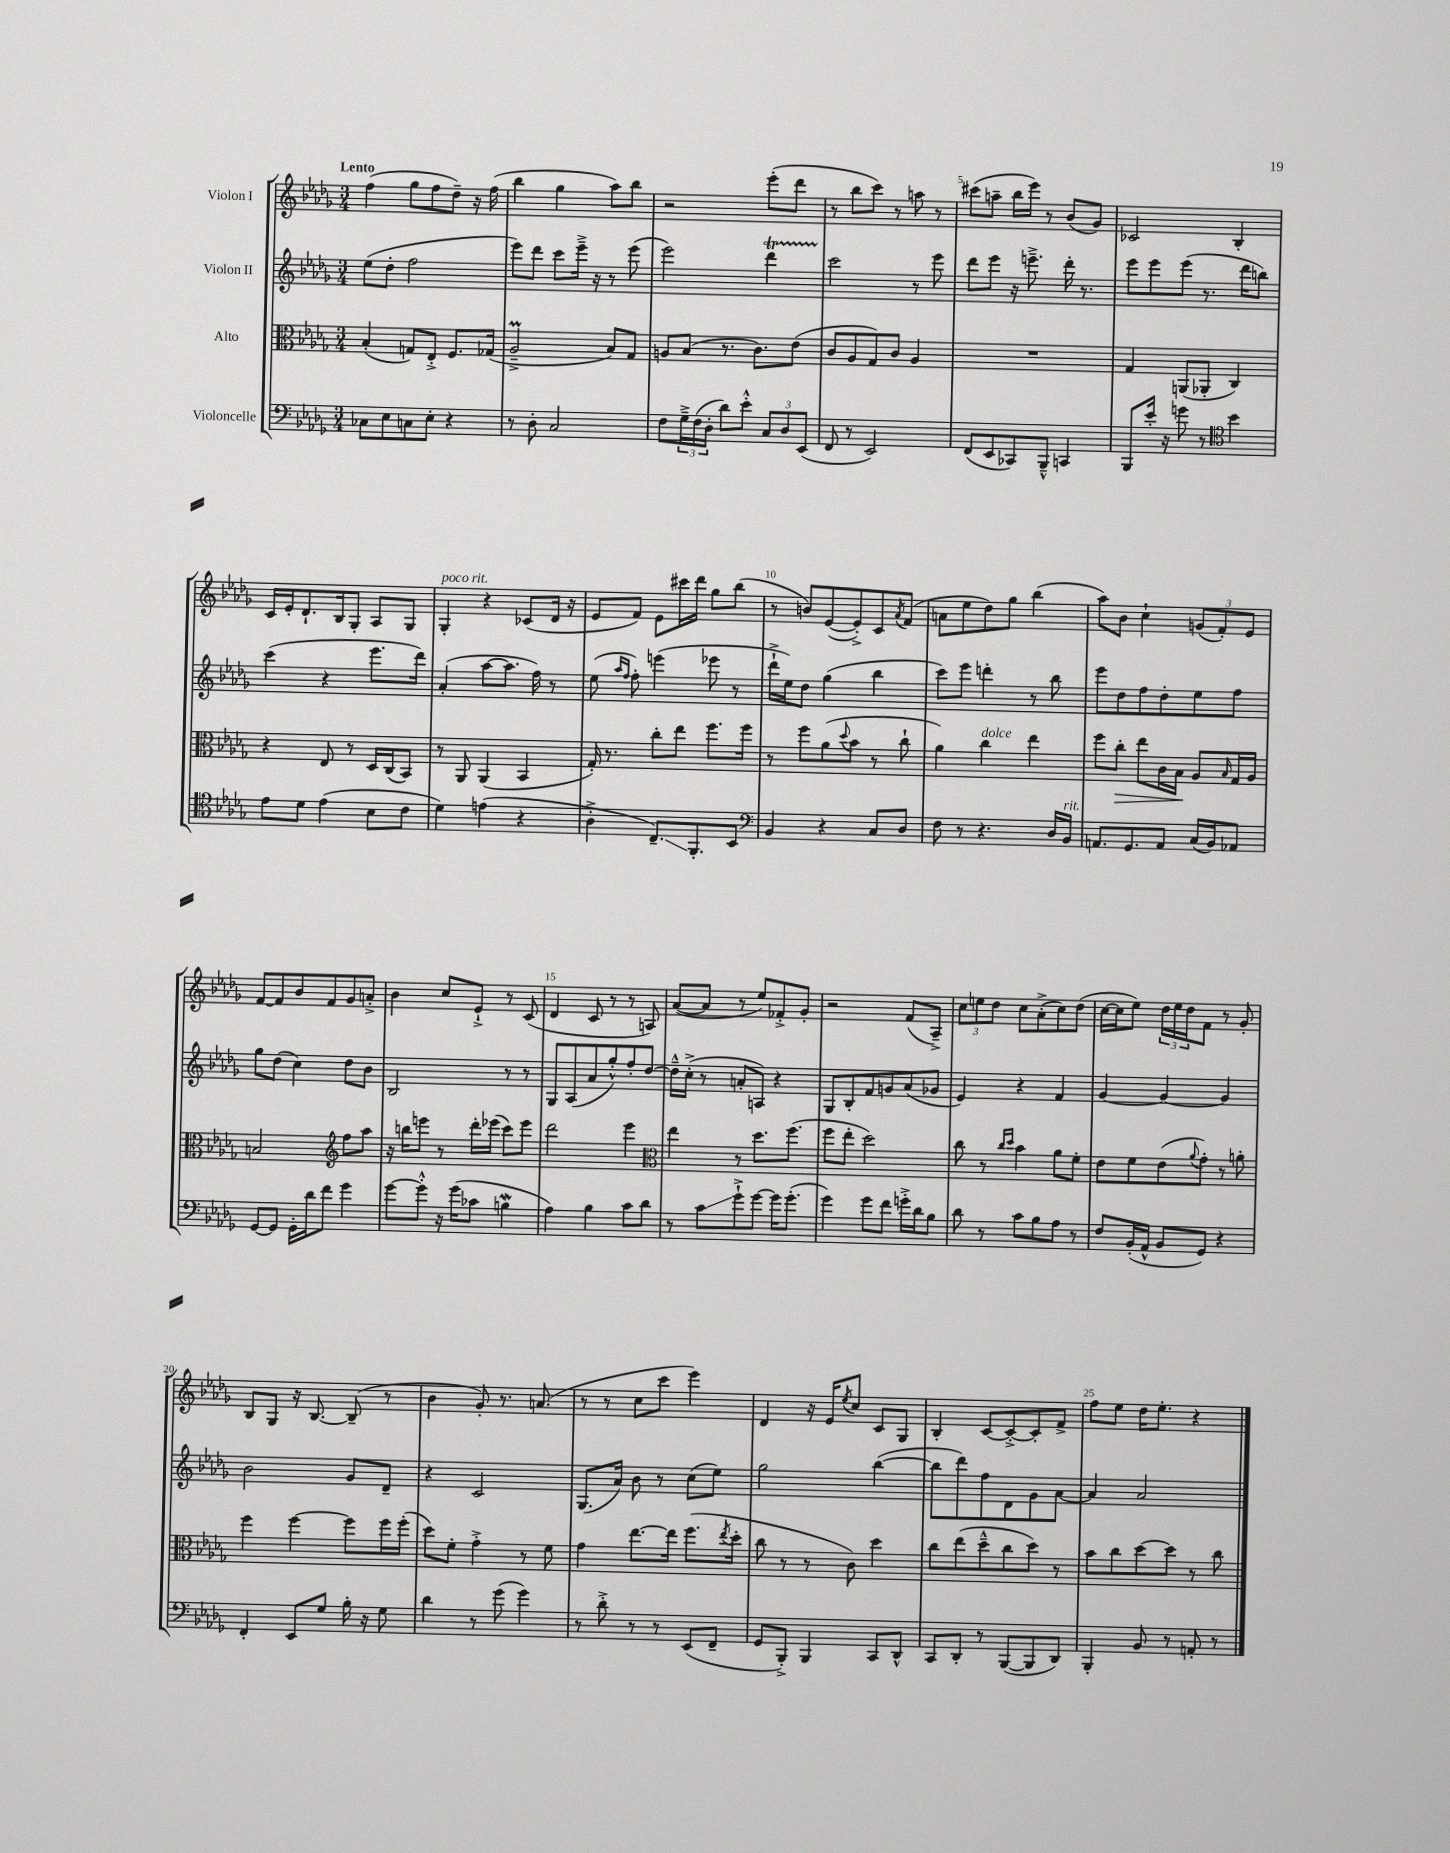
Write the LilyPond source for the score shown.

<<
\new StaffGroup <<
\new Staff = "s0" \with { instrumentName = "Violon I" } {
    \clef treble \key des \major \numericTimeSignature \time 3/4 \tempo "Lento"
    f''4( ges''8 f''8 des''8--) r16 f''16( |
    bes''4 ges''4 aes''8) bes''8 |
    r2 ees'''8-.( des'''8 |
    r8 bes''8 c'''8) r8 a''8 r8 |
    cis'''8( a''8-- bes''16 ees'''16) r8 bes'8( ges'8) |
    ces'2 bes4-. |
    c'16 ees'16-. des'8.-! bes16 ges8-. aes8 ges8 |
    ges4-.^\markup { \italic "poco rit." } r4 ces'8( des'16 r16 |
    ees'8 f'8) ees'8 cis'''16 des'''16 ges''8 bes''8( |
    r8 b'8) ees'8~( ees'8-.->) c'8 \acciaccatura { aes'8 } f'8( |
    a'8 ees''8 des''8) ges''8 bes''4( |
    aes''8) bes'8 c''4-! \tuplet 3/2 { g'8( f'8-.) ees'8 } |
    f'8~ f'8 bes'8 f'8 ges'8 a'8-.-> |
    bes'4 c''8 ees'8-!-> r8 c'8( |
    des'4 c'8 r8 r8 a8) |
    aes'8~( aes'8 r8 ees''8) fes'8-.-> ges'8-. |
    r2 f'8( aes8--->) |
    \tuplet 3/2 { c''8 e''8 des''8 } c''8 aes'8-.->( c''8) des''8( |
    c''16~ c''16 ees''8) \tuplet 3/2 { des''16 ees''16 des''16 } f'8 r8 ges'8-. |
    bes8 ges8 r16 bes8.~ bes8--( r8 |
    bes'4 ges'8-.) r8. a'8.( |
    r8 r8 c''8 c'''8 ees'''4) |
    des'4 r16 ees'16 \acciaccatura { ees''8 } c''8 c'8 ges8 |
    bes4-. c'8~ c'8~-.-> c'8-. f'8-> |
    f''8 ees''8 des''16 ees''8.-. r4 \bar "|." |
}
\new Staff = "s1" \with { instrumentName = "Violon II" } {
    \clef treble \key des \major \numericTimeSignature \time 3/4
    ees''8( des''8-. f''2 |
    ees'''8) des'''8 c'''8 ees'''16---> r16 r8 ees'''8( |
    ees'''2) des'''4\startTrillSpan |
    c'''2\stopTrillSpan r8 ees'''8 |
    des'''8 ees'''8 r16 e'''8.---> des'''16-. r8. |
    ees'''8 ees'''8 ees'''8( r8. des'''16 b''8) |
    c'''4( r4 ees'''8. des'''16) |
    aes'4-.( aes''8~ aes''8. f''16) r8 |
    ees''8( \grace { aes''16 f''16 } f''8-.) e'''4( ees'''8 r8 |
    des'''16-!-> ees''16) des''8 ges''4( bes''4 |
    c'''8) ees'''8 d'''4-. r8 bes''8 |
    ees'''8 des''8 f''8 des''8-. ees''8 f''8 |
    ges''8 des''8( c''4) des''8 bes'8 |
    bes2 r8 r8 |
    ges8 aes8( aes'8 ges''8-.-^) f''8-. des''8~ |
    des''16---^ c''16-.->( r8 a'8-. a8) r4 |
    ges8 bes8-. f'8 g'8 aes'8( ges'8 |
    ees'4) r4 f'4 |
    ges'4~ ges'4~ ges'4 |
    bes'2 ges'8 des'8-- |
    r4 c'2 |
    ges8.( aes'16) bes'8 r8 c''8( ees''8) |
    ges''2 bes''4~( |
    bes''8 des'''8) f''8 des'8 ges'8 aes'8~ |
    aes'4 aes'2 \bar "|." |
}
\new Staff = "s2" \with { instrumentName = "Alto" } {
    \clef alto \key des \major \numericTimeSignature \time 3/4
    bes4-.( g8) ees8-.-> f8. ges16( |
    aes2--->\prall bes8) ges8 |
    a8 bes8( r8. c'8.) ees'8( |
    c'8 aes8 ges8) c'8 aes4 |
    R2. |
    ges4 a,8( aes,8-. c4) |
    r4 ees8 r8 des16 c16( bes,8) |
    r8 aes,8 aes,4( bes,4 |
    ges16-.) r8. c''8-. ees''8 f''8. f''16 |
    r8 f''8 aes'8( \appoggiatura { des''8 } bes'8 r8 c''8-! |
    aes'4) c''4^\markup { \italic "dolce" } ees''4 |
    f''8 c''8-.\> ees''8 c'16 bes16\! aes8 \grace { bes16 } ges16 aes16 |
    b2 \clef treble f''8 aes''8 |
    r16 b''16 e'''8 r8 des'''16-. ees'''16( c'''8) ees'''8 |
    des'''2 ees'''4 |
    \clef alto ees''4 r8 des''8. f''8.( |
    f''8 ees''8-. des''2) |
    c''8 r8 \grace { c''16 des''16 } bes'4 aes'8 f'8-. |
    ees'8 f'8 ees'8( \appoggiatura { aes'8 } ges'8-.) r8 a'8-. |
    f''4 f''4~ f''8 f''16 f''16-.( |
    des''8) f'8-. ges'4-.-> r8 f'8 |
    ges'4 ees''8.~ ees''16 f''8.( \acciaccatura { ees''8 } des''16-. |
    c''8 r8 r8 c'8) des''4 |
    c''8 ees''8( des''8---^ c''8 des''8) r8 |
    bes'8 c''8 des''8~ des''8 r8 c''8 \bar "|." |
}
\new Staff = "s3" \with { instrumentName = "Violoncelle" } {
    \clef bass \key des \major \numericTimeSignature \time 3/4
    ces8 ees8 c8 ees8-. r4 |
    r8 des8-. c2 |
    f8 \tuplet 3/2 { ges16---> f16( des16-. } des'8) ees'8-.-^ \tuplet 3/2 { c8 des8 ees,8( } |
    f,8 r8 ees,2) |
    f,8( ees,8 ces,8) bes,,8---^ c,4 |
    bes,,8 ees'16-. r16 g'8 r8 \clef tenor bes'4 |
    ees'8 des'8 ees'4( bes8 c'8 |
    des'4) e'4( r4 |
    aes4-.-> c8.--\glissando) f,8.-. bes,8 |
    \clef bass bes,4 r4 c8 des8 |
    f8 r8 r4. des16 bes,16^\markup { \italic "rit." } |
    a,8. ges,8. a,8 c16( bes,16) aes,8 |
    ges,8~ ges,8 ges,16-. des'16 f'8 ges'4 |
    ges'8~ ges'8-.-^ r16 ges'16( ces'8 b4\mordent |
    aes4) bes4 c'8 des'8 |
    r8 c'8\glissando ges'8-!-> ges'8~ ges'16 ges'8.-.( |
    ges'4) ges'8 f'8 g'16-.-> des'16 bes8 |
    des'8 r8 c'8 bes8 aes8 r8 |
    f8 bes,16-.( aes,16-^ bes,8 ges,8) r4 |
    f,4-. ees,8 ges8 bes16-. r16 ges8 |
    des'4 r8 ges'8( ges'4) |
    r8 des'8-.-> r8 r8 ees,8( f,8-- |
    ges,8 bes,,8-.->) bes,,4 c,8 des,8-^ |
    c,8 des,8-. r8 bes,,8~( bes,,8 des,8) |
    bes,,4-. bes,8 r8 a,8-. r8 \bar "|." |
}
>>
>>
\layout { \context { \Score \override BarNumber.break-visibility = ##(#f #t #t) barNumberVisibility = #(every-nth-bar-number-visible 5) } }
